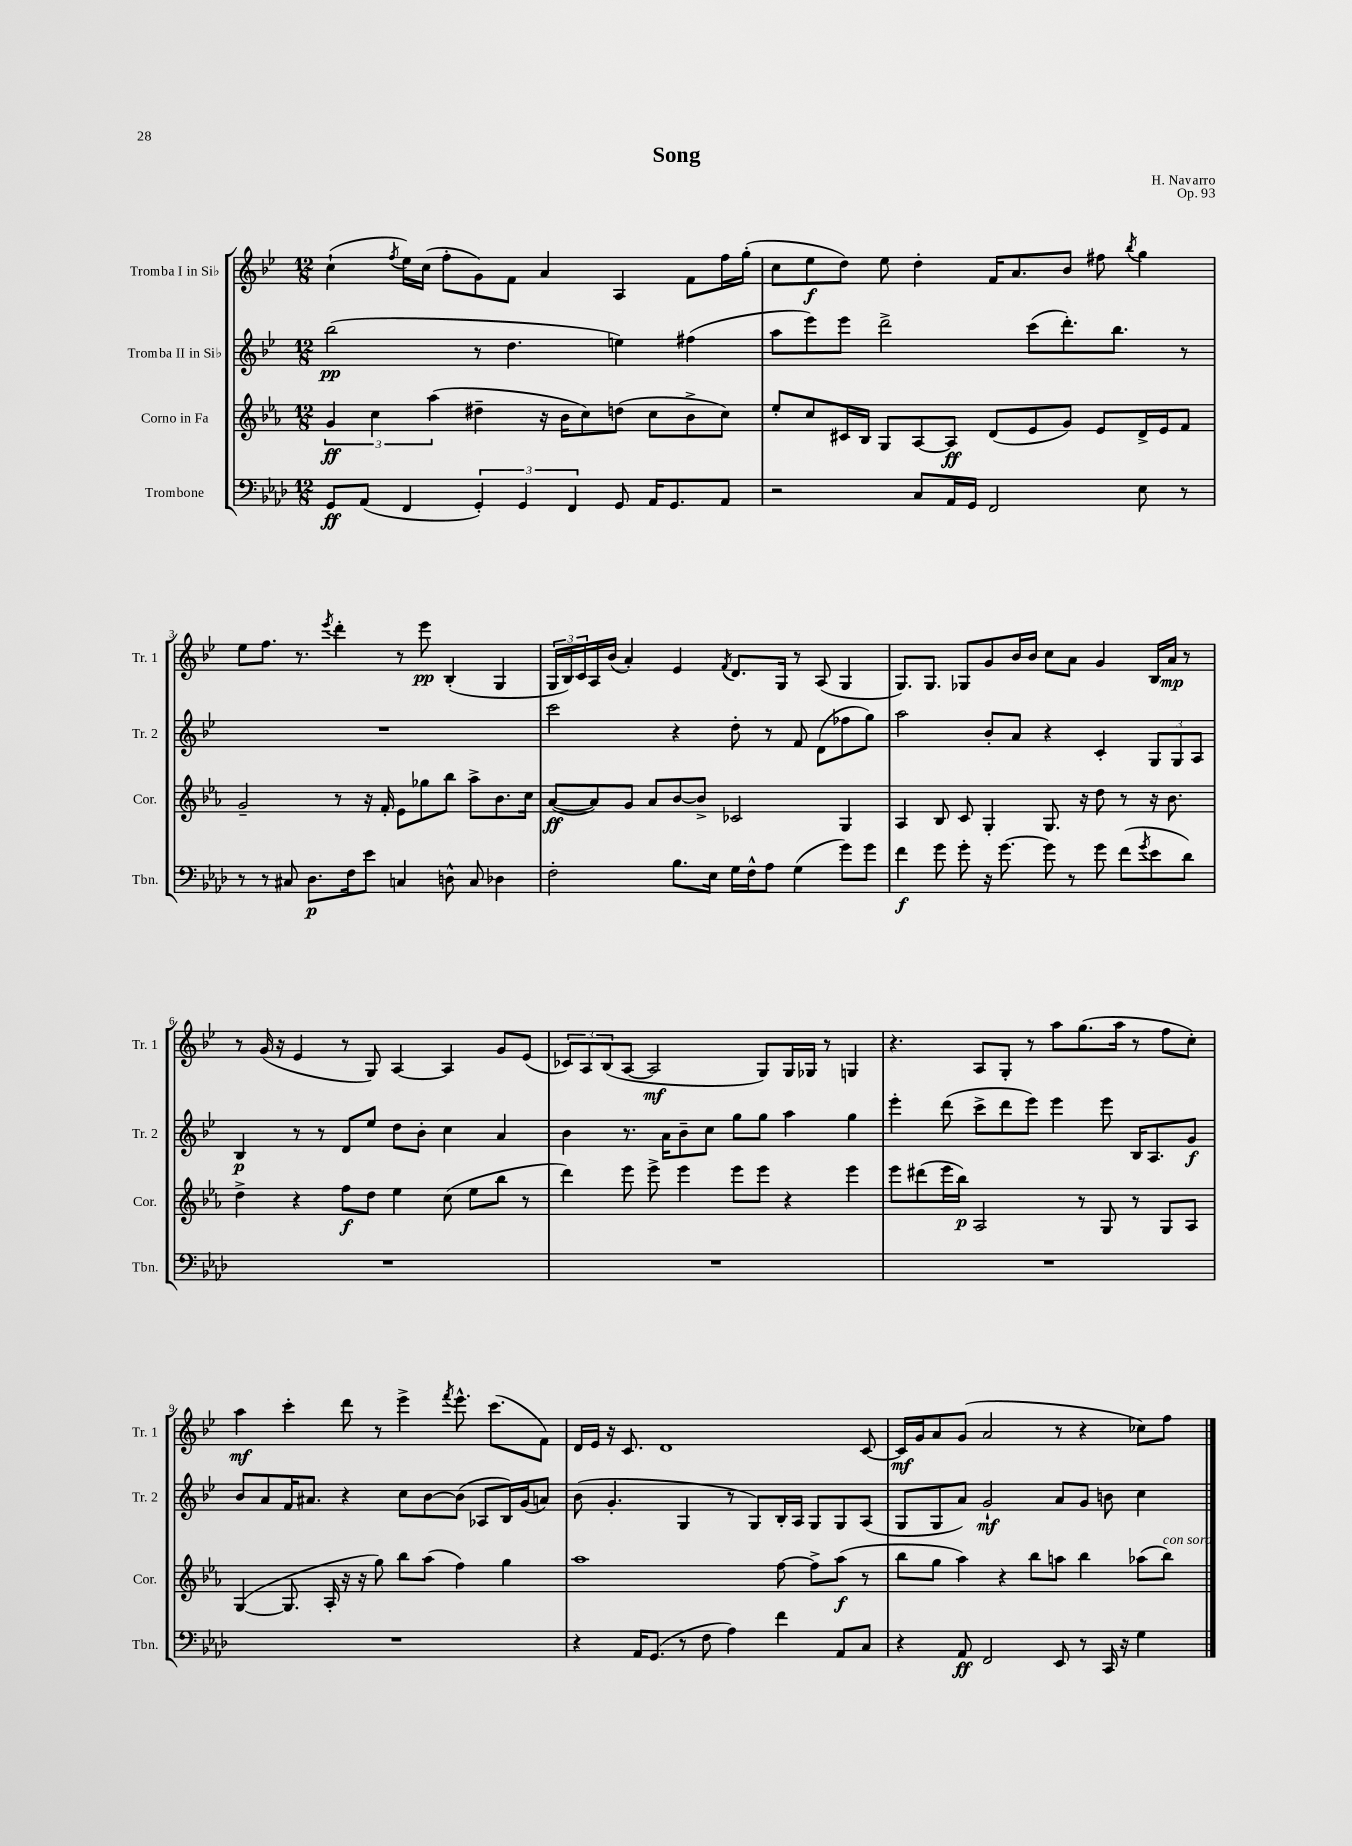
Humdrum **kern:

**kern	**kern	**kern	**kern
*staff4	*staff3	*staff2	*staff1
*clefF4	*clefG2	*clefG2	*clefG2
*k[b-e-a-d-]	*k[b-e-a-]	*k[b-e-]	*k[b-e-]
*M12/8	*M12/8	*M12/8	*M12/8
8GG/L	6g/	(2bb-\	(4cc`\
(8AA-/J	.	.	.
.	6cc\	.	.
.	.	.	8qff/
4FF/	.	.	16ee-\LL)
.	.	.	(16cc\JJ
.	(6aa-\	.	.
.	.	.	8ff'\L
6GG'/)	4dd#~\	8r	8g\)
.	.	4.dd\	8f\J
6GG/	.	.	.
.	16r	.	4a/
.	16b-\LK	.	.
6FF/	.	.	.
.	8cc\)	.	.
8GG/	(8dd\J	4ee\)	4A/
16AA-/LK	8cc\L	.	.
8.GG/	.	.	.
.	8b-^\	(4ff#\	8f\L
8AA-/J	8cc\J)	.	16ff\L
.	.	.	(16gg'\JJ
=	=	=	=
2r	8ee-'/L	8aa\L	8cc\L
.	8cc/	8eee-\)	8ee-\
.	16c#/L	8eee-\J	8dd\J)
.	16B-/JJ	.	.
.	8G/L	2ddd^\	8ee-\
8C/L	[8A-/	.	4dd'\
16AA-/L	8A-/]J	.	.
16GG/JJ	.	.	.
2FF/	(8d/L	.	16f/LK
.	.	.	8.a/
.	8e-/	(8ccc\L	.
.	8g/J)	8.ddd'\)	8b-/J
.	8e-/L	.	8ff#\
.	.	8.bb-\J	.
.	.	.	8qbb-/
8E-\	16d^/L	.	4gg\
.	16e-/J	.	.
8r	8f/J	8r	.
=	=	=	=
8r	2g~/	1.r	8ee-\L
8r	.	.	8.ff\J
8C#/	.	.	.
.	.	.	8.r
8.D-\L	.	.	.
.	.	.	8qeee-/
.	8r	.	4ddd'\
16F\k	.	.	.
8e-\J	16r	.	.
.	16f'/	.	.
4C/	8e-\L	.	8r
.	8gg-\	.	8eee-\
8D^^\	8bb-\J	.	(4B-'/
8C/	8aa-^\L	.	.
4D-\	8.b-\	.	4G/
.	16cc\Jk	.	.
=	=	=	=
2F'\	([8a-/L	2ccc\	24G/LL
.	.	.	24B-/)
.	.	.	24c/
.	8a-/])	.	16A/
.	.	.	(16b-/JJ
.	8g/J	.	4a'/)
.	8a-/L	.	.
8.B-\L	[8b-/	4r	4e-/
.	8b-^/]J	.	.
16E-\Jk	.	.	.
.	.	.	8qf/
16G\LL	2c-/	8dd'\	8.d/L
16F^^\J	.	.	.
8A-\J	.	8r	.
.	.	.	16G/Jk
(4G\	.	8f/	8r
.	.	(8d\L	(8A/
8g\L)	4G/	8ff-\	4G/
8g\J	.	8gg\J)	.
=	=	=	=
4f\	4A-/	2aa\	8.G/L)
.	.	.	8.G/J
8g\	8B-/	.	.
8g'\	8c/	.	8G-/L
16r	4G'/	8b-'/L	8g/
[8.g\	.	.	.
.	.	8a/J	16b-/L
.	.	.	16b-/JJ
8g\]	8.G/	4r	8cc\L
8r	.	.	8a\J
.	16r	.	.
8g\	8dd\	4c'/	4g/
(8f\L	8r	.	.
8qg/	.	.	.
8e-\	16r	12G/L	16B-/LL
.	8.b-\	.	16a/JJ
.	.	12G/	.
8d-\J)	.	.	8r
.	.	12A/J	.
=	=	=	=
1.r	4dd^\	4B-/	8r
.	.	.	(16g/
.	.	.	16r
.	4r	8r	4e-/
.	.	8r	.
.	8ff\L	8d/L	8r
.	8dd\J	8ee-/J	8G/)
.	4ee-\	8dd\L	[4A/
.	.	8b-'\J	.
.	(8cc\	4cc\	4A/]
.	8ee-\L	.	.
.	8bb-\J	4a/	8g/L
.	8r	.	(8e-/J
=	=	=	=
1.r	4ddd\)	4b-\	12c-/L)
.	.	.	12A/
.	.	.	(12B-/
.	8eee-\	8.r	[8A/J
.	8eee-^\	.	2A/]
.	.	16a\LK	.
.	4eee-\	8b-~\	.
.	.	8cc\J	.
.	8eee-\L	8gg\L	.
.	8eee-\J	8gg\J	8G/L)
.	4r	4aa\	16G/L
.	.	.	16G-/JJ
.	.	.	8r
.	4eee-\	4gg\	4G/
=	=	=	=
1.r	8eee-\L	4eee-'\	4.r
.	(8ddd#\	.	.
.	16eee-\L	(8ddd\	.
.	16bb-\JJ)	.	.
.	2A-/	8ccc^\L	8A/L
.	.	8ddd\	8G'/J
.	.	8eee-\J)	8r
.	.	4eee-\	8aa\L
.	8r	.	(8.gg\
.	8G/	8eee-\	.
.	.	.	16aa\Jk
.	8r	16B-/LK	8r
.	.	8.A/	.
.	8G/L	.	8ff\L
.	8A-/J	8g/J	8cc'\J)
=	=	=	=
1.r	([4G/	8b-/L	4aa\
.	.	8a/	.
.	8.G/]	16f/K	4ccc'\
.	.	8.a#/J	.
.	16A-'/	.	.
.	16r	4r	8ddd\
.	16r	.	.
.	8gg\)	.	8r
.	8bb-\L	8cc\L	4eee-^\
.	(8aa-\J	[8b-\	.
.	.	.	8qfff/
.	4ff\)	(8b-\]J	8.eee-^^\
.	.	8A-/L	.
.	.	.	(8.ccc\L
.	4gg\	16B-/L)	.
.	.	(16g/J	.
.	.	8a/J)	8f\J)
=	=	=	=
4r	1aa-	(8b-\	16d/LL
.	.	.	16e-/JJ
.	.	4.g'/	16r
.	.	.	8.c/
16AA-/LK	.	.	.
(8.GG/J	.	.	.
.	.	.	1d
8r	.	4G/	.
8F\	.	.	.
4A-\)	.	8r	.
.	.	8G/L)	.
4f\	[8ff\	16B-'/L	.
.	.	16A/JJ	.
.	8ff^\]L	8G/L	.
8AA-/L	(8aa-\J	8G/	.
8C/J	8r	(8A/J	[8c/
=	=	=	=
4r	8bb-\L	8G/L	16c/]LL
.	.	.	16g/J
.	8gg\J	8G/	8a/
8AA-/	4aa-\)	8a/J)	(8g/J
2FF/	.	2g`/	2a/
.	4r	.	.
.	8bb-\L	.	.
8EE-/	8aa\J	8a/L	8r
8r	4bb-\	8g/J	4r
16CC/	.	8b\	.
16r	.	.	.
4G\	(8aa-\L	4cc\	8cc-\L)
.	8bb-\J)	.	8ff\J
==	==	==	==
*-	*-	*-	*-
